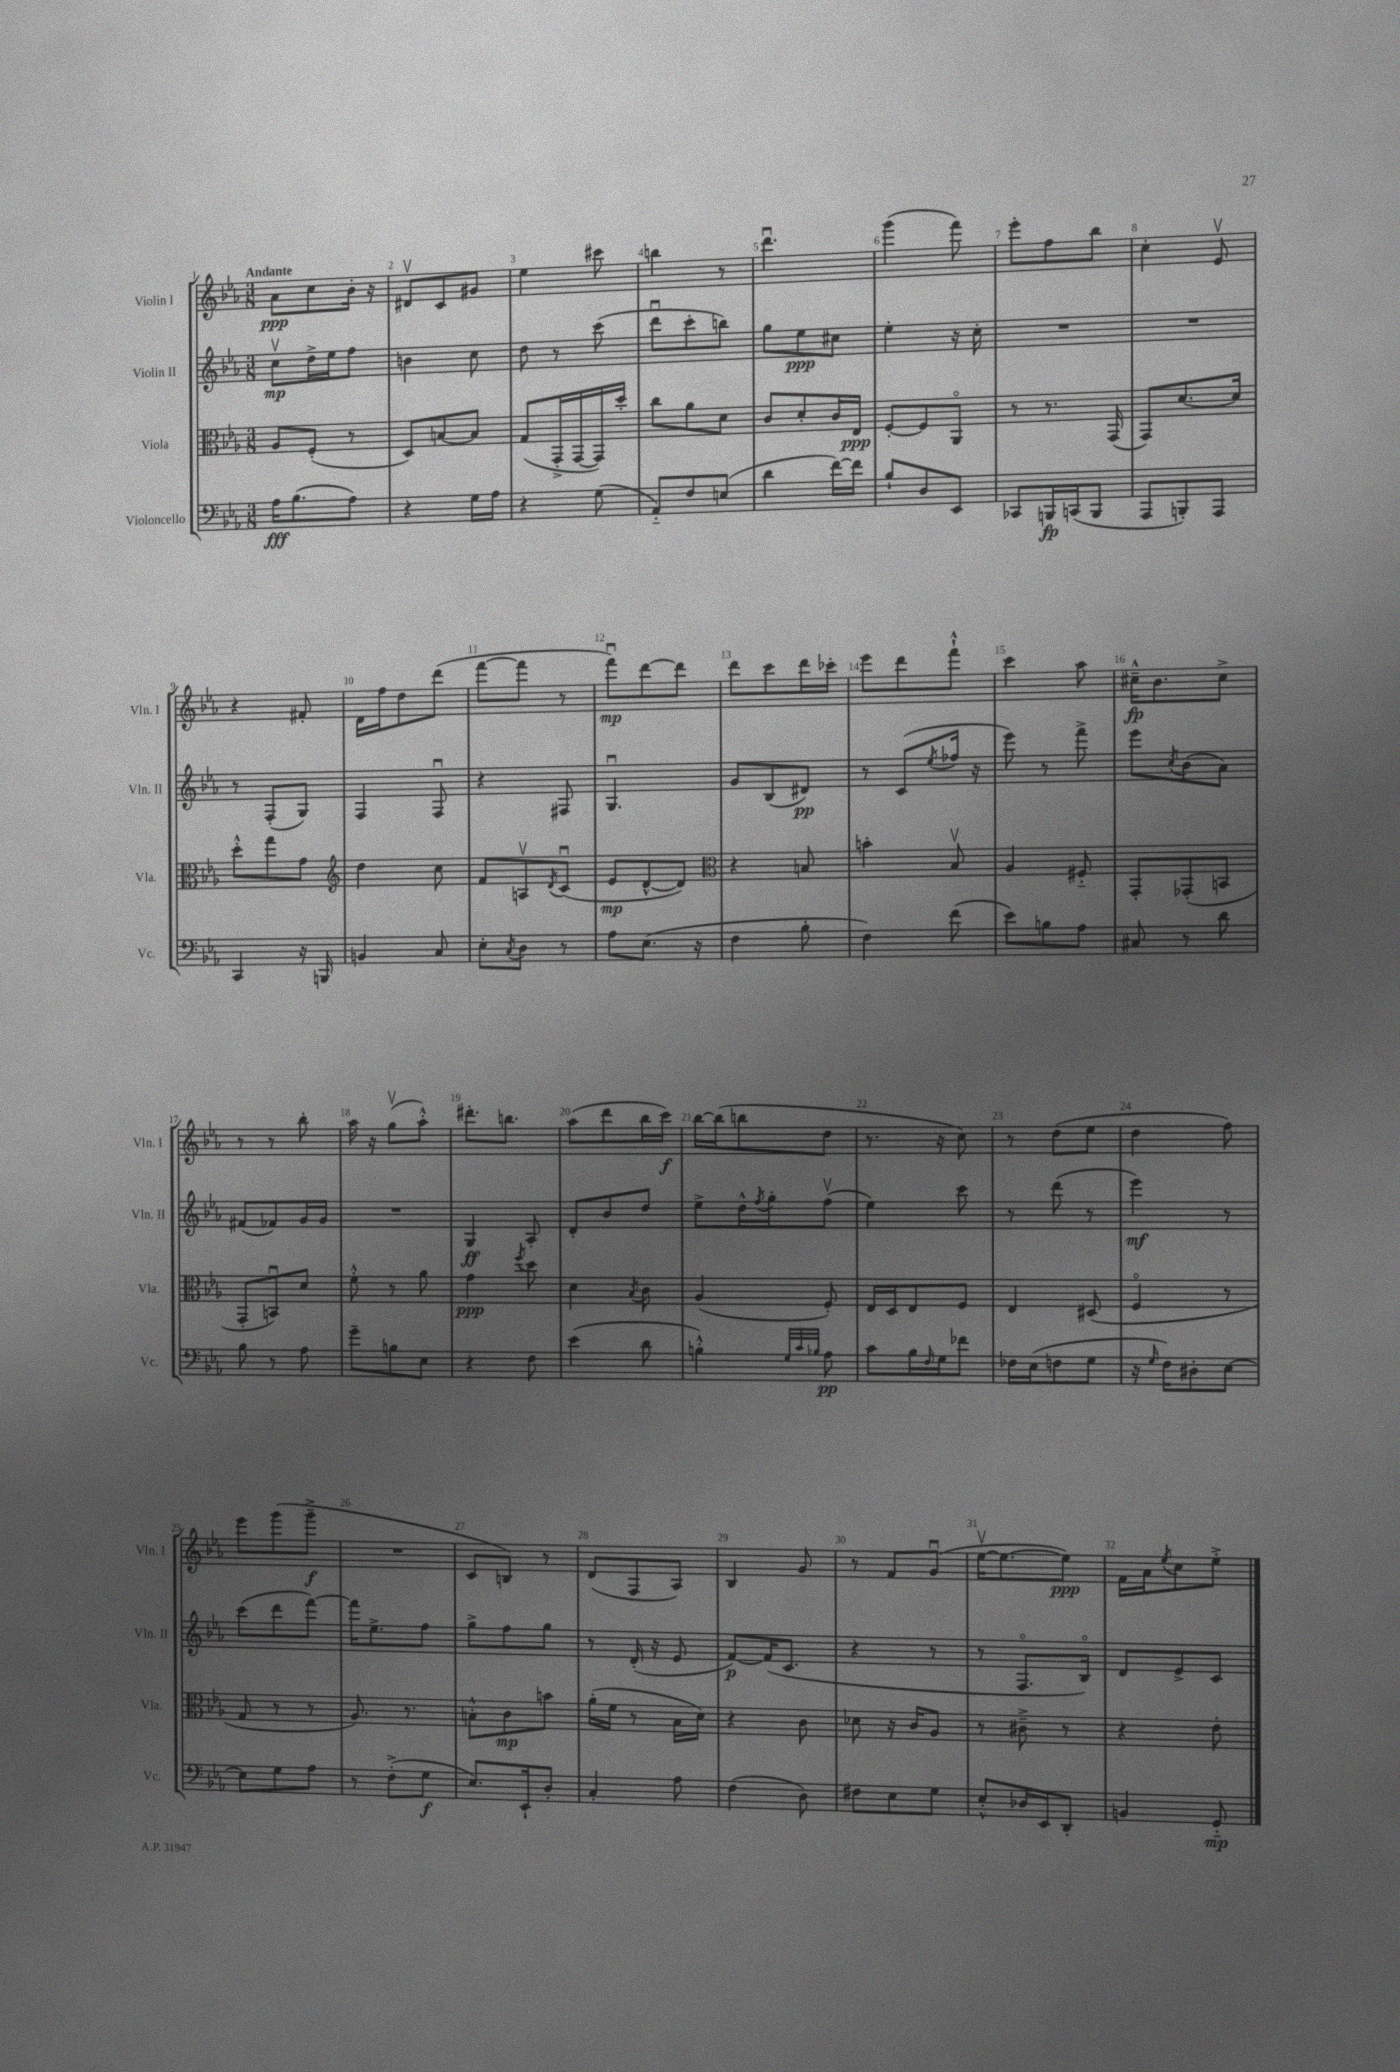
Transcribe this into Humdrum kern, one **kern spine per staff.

**kern	**dynam	**kern	**dynam	**kern	**dynam	**kern	**dynam
*part4	*part4	*part3	*part3	*part2	*part2	*part1	*part1
*staff4	*staff4	*staff3	*staff3	*staff2	*staff2	*staff1	*staff1
*I"Violoncello	*	*I"Viola	*	*I"Violin II	*	*I"Violin I	*
*I'Vc.	*	*I'Vla.	*	*I'Vln. II	*	*I'Vln. I	*
*clefF4	*	*clefC3	*	*clefG2	*	*clefG2	*
*k[b-e-a-]	*	*k[b-e-a-]	*	*k[b-e-a-]	*	*k[b-e-a-]	*
*M3/8	*	*M3/8	*	*M3/8	*	*M3/8	*
=1	=1	=1	=1	=1	=1	=1	=1
!	!	!	!	!	!	!LO:TX:a:B:t=Andante	!
16A-\KL	fff	8A-/L	.	8ccv\L	mp	8a-\L	ppp
(8.B-\	.	.	.	.	.	.	.
.	.	(8F'/J	.	16dd^\L	.	8cc\	.
.	.	.	.	16ee-\J	.	.	.
8A-\J)	.	8r	.	8ff\J	.	16b-'\Jk	.
.	.	.	.	.	.	16r	.
=2	=2	=2	=2	=2	=2	=2	=2
4r	.	8D/L)	.	4bn\	.	8d#Xv/L	.
.	.	[8Bn/	.	.	.	8c/	.
16G\LL	.	8B/J]	.	8cc\	.	8g#X/J	.
16A-\JJ	.	.	.	.	.	.	.
=3	=3	=3	=3	=3	=3	=3	=3
4r	.	(8G/L	.	8dd\	.	4ee-\	.
.	.	16GG'^/L	.	8r	.	.	.
.	.	[16GG/	.	.	.	.	.
(8G\	.	16GG/])	.	(8ccc\	.	8ccc#X\	.
.	.	16dd'/JJ	.	.	.	.	.
=4	=4	=4	=4	=4	=4	=4	=4
8AA-/L)	.	8cc\L	.	8dddu\L	.	4bbn\	.
8F/	.	8a-\	.	8ccc'\	.	.	.
(8En/J	.	8d\J	.	8bbn\J)	.	8r	.
=5	=5	=5	=5	=5	=5	=5	=5
4d\	.	8c/L	.	8gg\L	.	4.dddu\	.
.	.	8d'/	.	8ee-\	ppp	.	.
[16f\LL)	.	16c/L	.	8cc#X\J	.	.	.
16f\JJ]	.	16E-/JJ	ppp	.	.	.	.
=6	=6	=6	=6	=6	=6	=6	=6
8B-`/L	.	[8F'/L	.	4ee-'\	.	(4ggg\	.
8D/	.	8F/]	.	.	.	.	.
8EE-/J	.	8AA-/J	.	16r	.	8fff\)	.
.	.	.	.	16cc'\	.	.	.
=7	=7	=7	=7	=7	=7	=7	=7
8CC-X/L	.	8r	.	4.r	.	8eee-'\L	.
16BBBn/L	fp	8.r	.	.	.	8ff\	.
(16CCn/J	.	.	.	.	.	.	.
8BBB/J	.	.	.	.	.	8bb-\J	.
.	.	(16GG/	.	.	.	.	.
=8	=8	=8	=8	=8	=8	=8	=8
8AAA-/L	.	8GG/L)	.	4.r	.	4cc'\	.
8BBBn'/)	.	[8.d/	.	.	.	.	.
8AAA-/J	.	.	.	.	.	8e-v/	.
.	.	16d/Jk]	.	.	.	.	.
!!LO:LB:g=z
=9	=9	=9	=9	=9	=9	=9	=9
4CC/	.	8dd'^^\L	.	8r	.	4r	.
.	.	8gg\	.	(8F'/L	.	.	.
16r	.	8g\J	.	8G/J)	.	8f#X'/	.
16BBBn/	.	.	.	.	.	.	.
=10	=10	=10	=10	=10	=10	=10	=10
*	*	*clefG2	*	*	*	*	*
4BBn/	.	4dd\	.	4F/	.	16d\LL	.
.	.	.	.	.	.	16ff\J	.
.	.	.	.	.	.	8dd\	.
8C/	.	8cc\	.	8Fu/	.	(8ddd\J	.
=11	=11	=11	=11	=11	=11	=11	=11
8E-'\L	.	8f/L	.	4r	.	[8fff\L	.
8qC/	.	.	.	.	.	.	.
8D\J	.	8Anv/	.	.	.	8fff\J]	.
.	.	8qd/	.	.	.	.	.
8r	.	(8cu/J	.	8F#X/	.	8r	.
=12	=12	=12	=12	=12	=12	=12	=12
8A-\L	.	8e-/L	mp	4.Gu/	.	8fffu\L)	mp
(8.E-\J	.	[8d^^/	.	.	.	[8ddd\	.
.	.	8d/J])	.	.	.	8ddd\J]	.
16r	.	.	.	.	.	.	.
=13	=13	=13	=13	=13	=13	=13	=13
*	*	*clefC3	*	*	*	*	*
4F\	.	4r	.	8g/L	.	8ddd\L	.
.	.	.	.	(8B-/	.	8ccc\	.
8B-'\	.	8Bn/	.	8d#X/J)	pp	16ddd\L	.
.	.	.	.	.	.	16ccc-X'\JJ	.
=14	=14	=14	=14	=14	=14	=14	=14
4F\)	.	4bn'\	.	8r	.	8eee-\L	.
.	.	.	.	(8c/L	.	8ddd\	.
.	.	.	.	8qee-/	.	.	.
(8f\	.	8B-v/	.	16ff-X/Jk	.	8fff`^^\J	.
.	.	.	.	16r	.	.	.
=15	=15	=15	=15	=15	=15	=15	=15
8e-\L)	.	4A-/	.	8eee-\)	.	4ccc\	.
8Bn\	.	.	.	8r	.	.	.
8A-\J	.	8F#X/	.	8fff^\	.	8aa-\	.
=16	=16	=16	=16	=16	=16	=16	=16
8C#X/	.	8GG'/L	.	8eee-\L	.	16cc#X~^^\KL	fp
.	.	.	.	.	.	8.b-\	.
.	.	.	.	8qcc/	.	.	.
8r	.	(8GG-X'/	.	(8b-\	.	.	.
8d\	.	8BBn/J	.	8a-\J)	.	8cc#^\J	.
!!LO:LB:g=z
=17	=17	=17	=17	=17	=17	=17	=17
8B-\	.	8GG'/L	.	(8f#X/L	.	8r	.
8r	.	8BBnu/)	.	8f-X/)	.	8r	.
8A-\	.	8d/J	.	16g/L	.	8bb-'\	.
.	.	.	.	16g/JJ	.	.	.
=18	=18	=18	=18	=18	=18	=18	=18
8g~\L	.	8f'^^\	.	4.r	.	16aa-\	.
.	.	.	.	.	.	16r	.
8Bn\	.	8r	.	.	.	(8ggv\L	.
8E-\J	.	8a-\	.	.	.	8aa-'^^\J)	.
=19	=19	=19	=19	=19	=19	=19	=19
4r	.	4g\	ppp	4G/	ff	8.ddd#X'\L	.
.	.	.	.	.	.	8.bbn\J	.
.	.	8qff/	.	.	.	.	.
8F\	.	8dd\	.	8A-'/	.	.	.
=20	=20	=20	=20	=20	=20	=20	=20
(4e-\	.	4d\	.	8d'/L	.	(8aa-\L	.
.	.	.	.	8b-/	.	8ddd\	.
.	.	8qB-/	.	.	.	.	.
8d\	.	8c\	.	8dd/J	.	16bb-\L	.
.	.	.	.	.	.	16ccc\JJ)	f
=21	=21	=21	=21	=21	=21	=21	=21
4Bn'^^\)	.	(4A-/	.	8ee-^\L	.	[16bb-\LL	.
.	.	.	.	.	.	(16bb-\J]	.
.	.	.	.	16dd^^\L	.	8bbn\	.
.	.	.	.	8qff/	.	.	.
.	.	.	.	16gg'\J	.	.	.
32qqG/LLL	.	.	.	.	.	.	.
32qqc/	.	.	.	.	.	.	.
32qqB-X/JJJ	.	.	.	.	.	.	.
8A-\	pp	8F'/)	.	(8ffv\J	.	8dd\J	.
=22	=22	=22	=22	=22	=22	=22	=22
8c\L	.	16E-/LL	.	4ee-\)	.	8.r	.
.	.	16D/J	.	.	.	.	.
16B-\L	.	8E-/	.	.	.	.	.
16qqF/	.	.	.	.	.	.	.
16G\J	.	.	.	.	.	16r	.
8f-X\J	.	8F/J	.	8ccc\	.	8cc\)	.
=23	=23	=23	=23	=23	=23	=23	=23
16F-X\LL	.	4E-/	.	8r	.	8r	.
(16E-\J	.	.	.	.	.	.	.
8Fn\	.	.	.	(8ddd\	.	(8dd\L	.
8G\J	.	(8D#X/	.	8r	.	8ee-\J	.
=24	=24	=24	=24	=24	=24	=24	=24
16r	.	4F/	.	4eee-\)	mf	4dd\	.
16qqG/	.	.	.	.	.	.	.
16F\KL)	.	.	.	.	.	.	.
8D#X'\	.	.	.	.	.	.	.
[8E-\J	.	8r	.	8r	.	8ff\)	.
!!LO:LB:g=z
=25	=25	=25	=25	=25	=25	=25	=25
8E-\L]	.	8G/	.	(8ccc\L	.	8eee-\L	.
8G\	.	8r	.	8ddd\	.	(8ggg\	.
8A-\J	.	8r	.	[8fff\J)	.	8ggg~^\J	f
=26	=26	=26	=26	=26	=26	=26	=26
8r	.	8.A-/)	.	16fff\KL]	.	4.r	.
.	.	.	.	8.ee-^\	.	.	.
(8F'^\L	.	.	.	.	.	.	.
.	.	8.r	.	.	.	.	.
8G\J	f	.	.	8ff\J	.	.	.
=27	=27	=27	=27	=27	=27	=27	=27
8.E-/L)	.	8Bn'^^\L	.	8gg^\L	.	8c/L	.
.	.	8c\	mp	8ff\	.	8Bn/J)	.
16EE-`/k	.	.	.	.	.	.	.
8D'/J	.	8bn\J	.	8gg\J	.	8r	.
=28	=28	=28	=28	=28	=28	=28	=28
4C'/	.	(16a-'\LL	.	8r	.	(8d/L	.
.	.	16f\JJ	.	.	.	.	.
.	.	8r	.	(16d'/	.	8F/	.
.	.	.	.	16r	.	.	.
8A-\	.	16B-\LL	.	8e-/	.	8A-/J)	.
.	.	16d\JJ)	.	.	.	.	.
=29	=29	=29	=29	=29	=29	=29	=29
(4F\	.	4r	.	[8f/L)	p	4B-/	.
.	.	.	.	(16f/K]	.	.	.
.	.	.	.	8.c/J	.	.	.
8D\)	.	8c\	.	.	.	8g/	.
=30	=30	=30	=30	=30	=30	=30	=30
8F#X\L	.	8d-X\	.	4r	.	8r	.
8E-\	.	16r	.	.	.	8f/L	.
.	.	16c/KL	.	.	.	.	.
8G\J	.	8A-/J	.	8r	.	(8gu/J	.
=31	=31	=31	=31	=31	=31	=31	=31
8E-'^^/L	.	8r	.	8r	.	[16ee-v\KL	.
.	.	.	.	.	.	8.ee-\_	.
16D-X/L	.	8c#X~^\	.	8.F/L	.	.	.
16EE-/J	.	.	.	.	.	.	.
8DD'/J	.	8r	.	.	.	8ee-\J])	ppp
.	.	.	.	16B-/Jk)	.	.	.
=32	=32	=32	=32	=32	=32	=32	=32
4BBn/	.	4r	.	8d/L	.	16f\LL	.
.	.	.	.	.	.	16a-\J	.
.	.	.	.	.	.	8qee-/	.
.	.	.	.	8e-^/	.	8cc\	.
8GG/	mp	8e-'\	.	8c/J	.	8ee-'^\J	.
==	==	==	==	==	==	==	==
*-	*-	*-	*-	*-	*-	*-	*-
